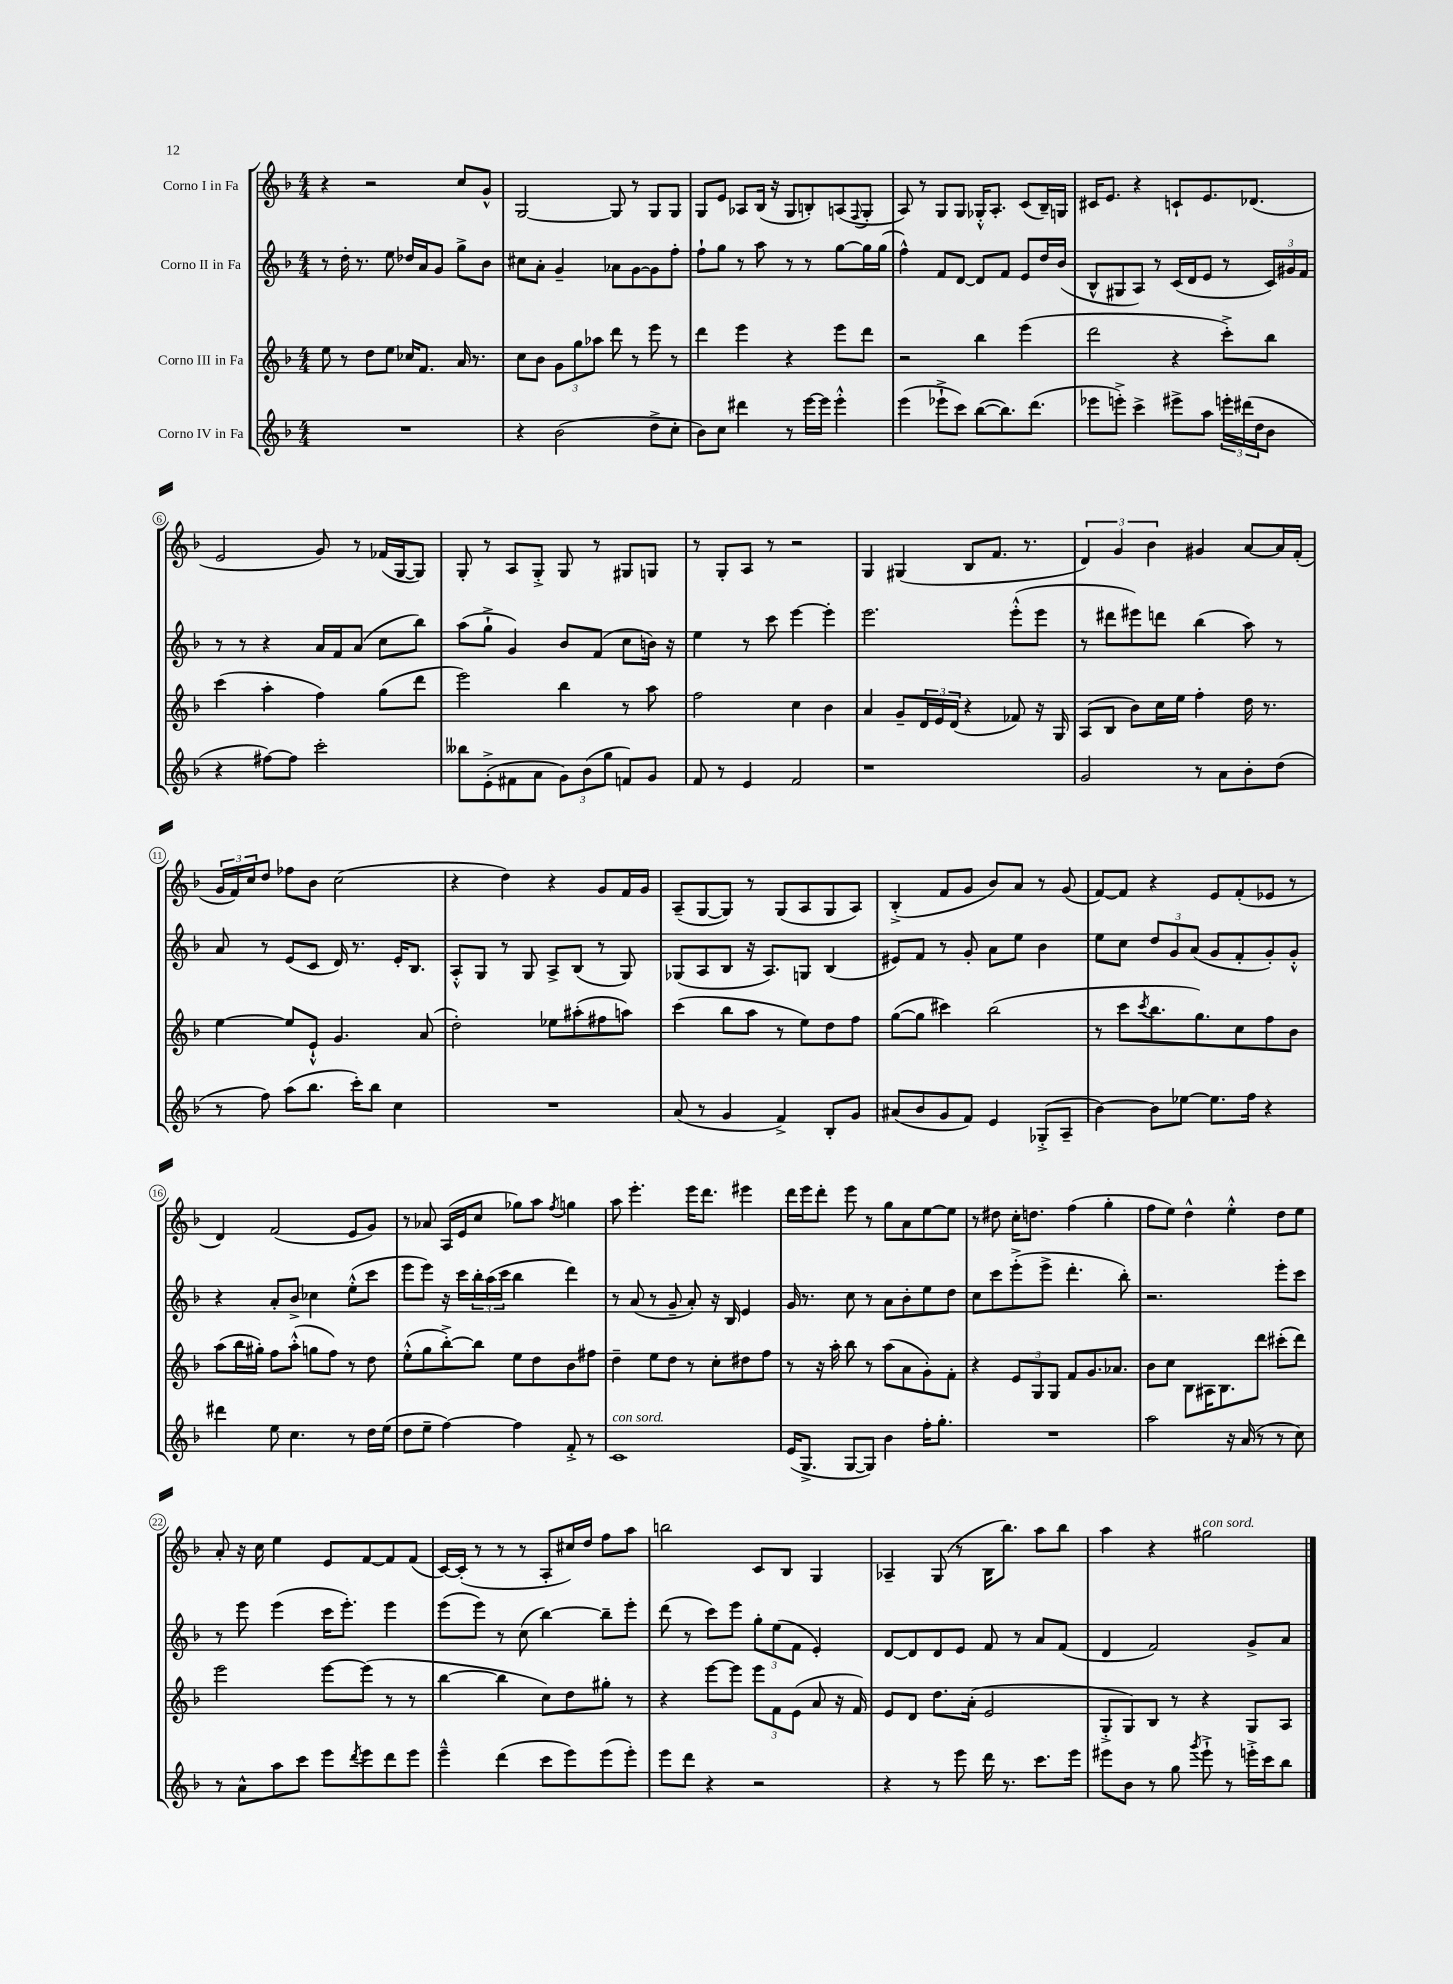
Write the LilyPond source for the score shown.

<<
\new StaffGroup <<
\new Staff = "s0" \with { instrumentName = "Corno I in Fa" } {
    \clef treble \key f \major \numericTimeSignature \time 4/4
    r4 r2 c''8 g'8-^ |
    g2~ g8 r8 g8 g8 |
    g8 e'8 aes8 bes16( r16 g8 b8-.) a8( \appoggiatura { f8 } g8-. |
    a8) r8 g8 g8 ges16-.-^ a8.-. c'8( bes16--) g16 |
    cis'16 e'8. r4 c'8-! e'8. des'8.( |
    e'2 g'8) r8 fes'16( g16~ g8) |
    g8-. r8 a8 g8-.-> g8 r8 gis8 g8 |
    r8 g8-. a8 r8 r2 |
    g4 gis4( bes8 f'8. r8. |
    \tuplet 3/2 { d'4) g'4 bes'4 } gis'4 a'8~ a'16 f'16-.( |
    \tuplet 3/2 { g'16 f'16) c''16 } d''8 fes''8 bes'8 c''2( |
    r4 d''4) r4 g'8 f'16 g'16 |
    a8--( g8~ g8) r8 g8( a8 g8 a8) |
    bes4-.->( f'8 g'8 bes'8) a'8 r8 g'8( |
    f'8~) f'8 r4 e'8 f'8-.( ees'8 r8 |
    d'4) f'2( e'8 g'8) |
    r8 aes'8 a16( e'16 c''8 ges''8) a''8 \acciaccatura { f''8 } g''4 |
    a''8 e'''4.-. e'''16 d'''8. eis'''4 |
    d'''16 e'''16 d'''8-. e'''8 r8 g''8 a'8 e''8~ e''8 |
    r8 dis''8 c''16-. d''8. f''4( g''4-. |
    f''8 e''8) d''4-^ e''4-.-^ d''8 e''8 |
    a'8-. r16 c''16 e''4 e'8 f'8~ f'8 f'8( |
    c'16~) c'16-.( r8 r8 r8 a8-. cis''16) d''16 f''8 a''8 |
    b''2 c'8 bes8 g4 |
    aes4-- g8( r8 bes16 bes''8.) a''8 bes''8 |
    a''4 r4 gis''2^\markup { \italic "con sord." } \bar "|." |
}
\new Staff = "s1" \with { instrumentName = "Corno II in Fa" } {
    \clef treble \key f \major \numericTimeSignature \time 4/4
    r8 d''16-. r8. e''8 des''16 a'16 g'8 g''8-> bes'8 |
    cis''8 a'8-. g'4-- aes'8 g'8~ g'8 f''8-. |
    f''8-! g''8 r8 a''8 r8 r8 g''8~ g''16 g''16( |
    f''4-^) f'8 d'8~ d'8 f'8 e'8 d''16 bes'16( |
    bes8-^ gis8 a8) r8 c'16( d'16 e'8 r8 \tuplet 3/2 { c'16) gis'16 f'16 } |
    r8 r8 r4 a'16 f'16 a'8( c''8 bes''8) |
    a''8( g''8-!-> g'4) bes'8 f'8( c''8 b'16) r16 |
    e''4 r8 c'''8 e'''4~ e'''4-. |
    e'''2. e'''8-.-^( e'''8 |
    r8 dis'''8 eis'''8) d'''8 bes''4( a''8) r8 |
    a'8 r8 e'8( c'8 d'16) r8. e'16-. bes8. |
    a8-.-^ g8 r8 g8 a8-> bes8( r8 g8) |
    ges8( a8 bes8 r16 a8.) g8 bes4( |
    eis'8) f'8 r8 g'8-. a'8 e''8 bes'4 |
    e''8 c''8 \tuplet 3/2 { d''8 g'8 a'8( } g'8 f'8-. g'8-.) g'8-.-^ |
    r4 a'8-. bes'8-> ces''4 e''8-.-^( c'''8 |
    e'''8 e'''8) r16 c'''16 \tuplet 3/2 { bes''16-. a''16( c'''16 } bes''4 d'''4) |
    r8 a'8( r8 g'8-- a'8-.) r16 bes16 e'4 |
    g'16 r8. c''8 r8 a'8 bes'8-. e''8 d''8 |
    c''8 c'''8 e'''8-.->( e'''8-> d'''4.-. bes''8-.) |
    r2. e'''8-. c'''8 |
    r8 e'''8 e'''4( c'''16 e'''8.-.) e'''4 |
    e'''8( e'''8) r8 c''8( bes''4~) bes''8-- e'''8-. |
    d'''8( r8 c'''8) e'''8 \tuplet 3/2 { g''8-. e''8( f'8 } e'4-.) |
    d'8~ d'8 d'8 e'8 f'8 r8 a'8 f'8( |
    d'4 f'2) g'8-> a'8 \bar "|." |
}
\new Staff = "s2" \with { instrumentName = "Corno III in Fa" } {
    \clef treble \key f \major \numericTimeSignature \time 4/4
    e''8 r8 d''8 e''8 ces''16 f'8. a'16 r8. |
    c''8 bes'8 \tuplet 3/2 { g'8 g''8 aes''8 } d'''8 r8 e'''8 r8 |
    d'''4 e'''4 r4 e'''8 d'''8 |
    r2 bes''4 e'''4( |
    d'''2 r4 c'''8-.->) bes''8 |
    c'''4( a''4-. f''4) g''8( d'''8 |
    e'''2) bes''4 r8 a''8 |
    f''2 c''4 bes'4 |
    a'4 g'8-- \tuplet 3/2 { d'16 e'16 d'16( } r4 fes'8) r16 g16 |
    a8( bes8 bes'8) c''16 e''16 f''4-. d''16 r8. |
    e''4~ e''8 e'8-!-^ g'4. a'8( |
    d''2-.) ees''8 ais''8-.( fis''8 a''8) |
    c'''4( bes''8 a''8 r8 e''8) d''8 f''8 |
    g''8~( g''8 cis'''4) bes''2( |
    r8 c'''8 \acciaccatura { c'''8 } bes''8. g''8.) c''8 f''8 bes'8 |
    a''8( bes''16 gis''16-.) f''8 a''8-.-^( g''8 f''8) r8 d''8 |
    e''8-.-^( g''8 bes''8~-.->) bes''8 e''8 d''8 bes'8 fis''8 |
    d''4-- e''8 d''8 r8 c''8-. dis''8 f''8 |
    r8 r16 a''16-. bes''8 r8 a''8( a'8 g'8-.) f'8-. |
    r4 \tuplet 3/2 { e'8 g8 g8 } f'8 g'8. aes'8. |
    bes'8 c''8 bes8 ais16 bes8. d'''8 cis'''8-.( d'''8) |
    e'''2 e'''8~ e'''8( r8 r8 |
    bes''4~ bes''4 c''8) d''8 gis''8-. r8 |
    r4 e'''8~ e'''8 \tuplet 3/2 { e'''8 f'8 e'8( } a'8 r16 f'16) |
    e'8 d'8 d''8. a'16-.( e'2 |
    g8-.-> g8) bes8 r8 r4 g8 a8 \bar "|." |
}
\new Staff = "s3" \with { instrumentName = "Corno IV in Fa" } {
    \clef treble \key f \major \numericTimeSignature \time 4/4
    R1 |
    r4 bes'2( d''8-> c''8-. |
    bes'8) c''8 dis'''4 r8 e'''16~ e'''16 e'''4-.-^ |
    e'''4( ees'''8-!-> c'''8) bes''8~( bes''8.) d'''8.( |
    ees'''8 e'''8-.->) c'''4-> eis'''8-> a''8 \tuplet 3/2 { e'''16-. dis'''16( d''16 } bes'8 |
    r4 fis''8~) fis''8 c'''2-. |
    beses''8 e'8-.->( fis'8 a'8 \tuplet 3/2 { g'8) bes'8( g''8 } f'8) g'8 |
    f'8 r8 e'4 f'2 |
    r1 |
    g'2 r8 a'8 bes'8-. d''8( |
    r8 f''8) a''8( bes''8. c'''16-.) bes''8 c''4 |
    R1 |
    a'8( r8 g'4 f'4->) bes8-. g'8 |
    ais'8( bes'8 g'8 f'8) e'4 ges8-.->( a8-- |
    bes'4~) bes'8 ees''8~ ees''8. f''16 r4 |
    dis'''4 e''8 c''4. r8 d''16 e''16( |
    d''8 e''8-- f''4~) f''4 f'8-.-> r8 |
    c'1^\markup { \italic "con sord." } |
    e'16( g8.-> g8~ g8) bes'4 f''16-. g''8.-. |
    R1 |
    a''2 r16 a'16( r8 r8 c''8) |
    r8 a'8-^ a''8 c'''8 e'''8 \acciaccatura { d'''8 } e'''8 d'''8 e'''8 |
    e'''4---^ d'''4( c'''8 e'''8) e'''8( e'''8-.) |
    e'''8 d'''8 r4 r2 |
    r4 r8 e'''8 d'''16 r8. c'''8. e'''16 |
    eis'''8 bes'8 r8 g''8 \acciaccatura { g'''8 } eis'''8-!-> r8 e'''16-.-> c'''16 bes''8 \bar "|." |
}
>>
>>
\layout { \context { \Score \override BarNumber.stencil = #(make-stencil-circler 0.1 0.3 ly:text-interface::print) } }
